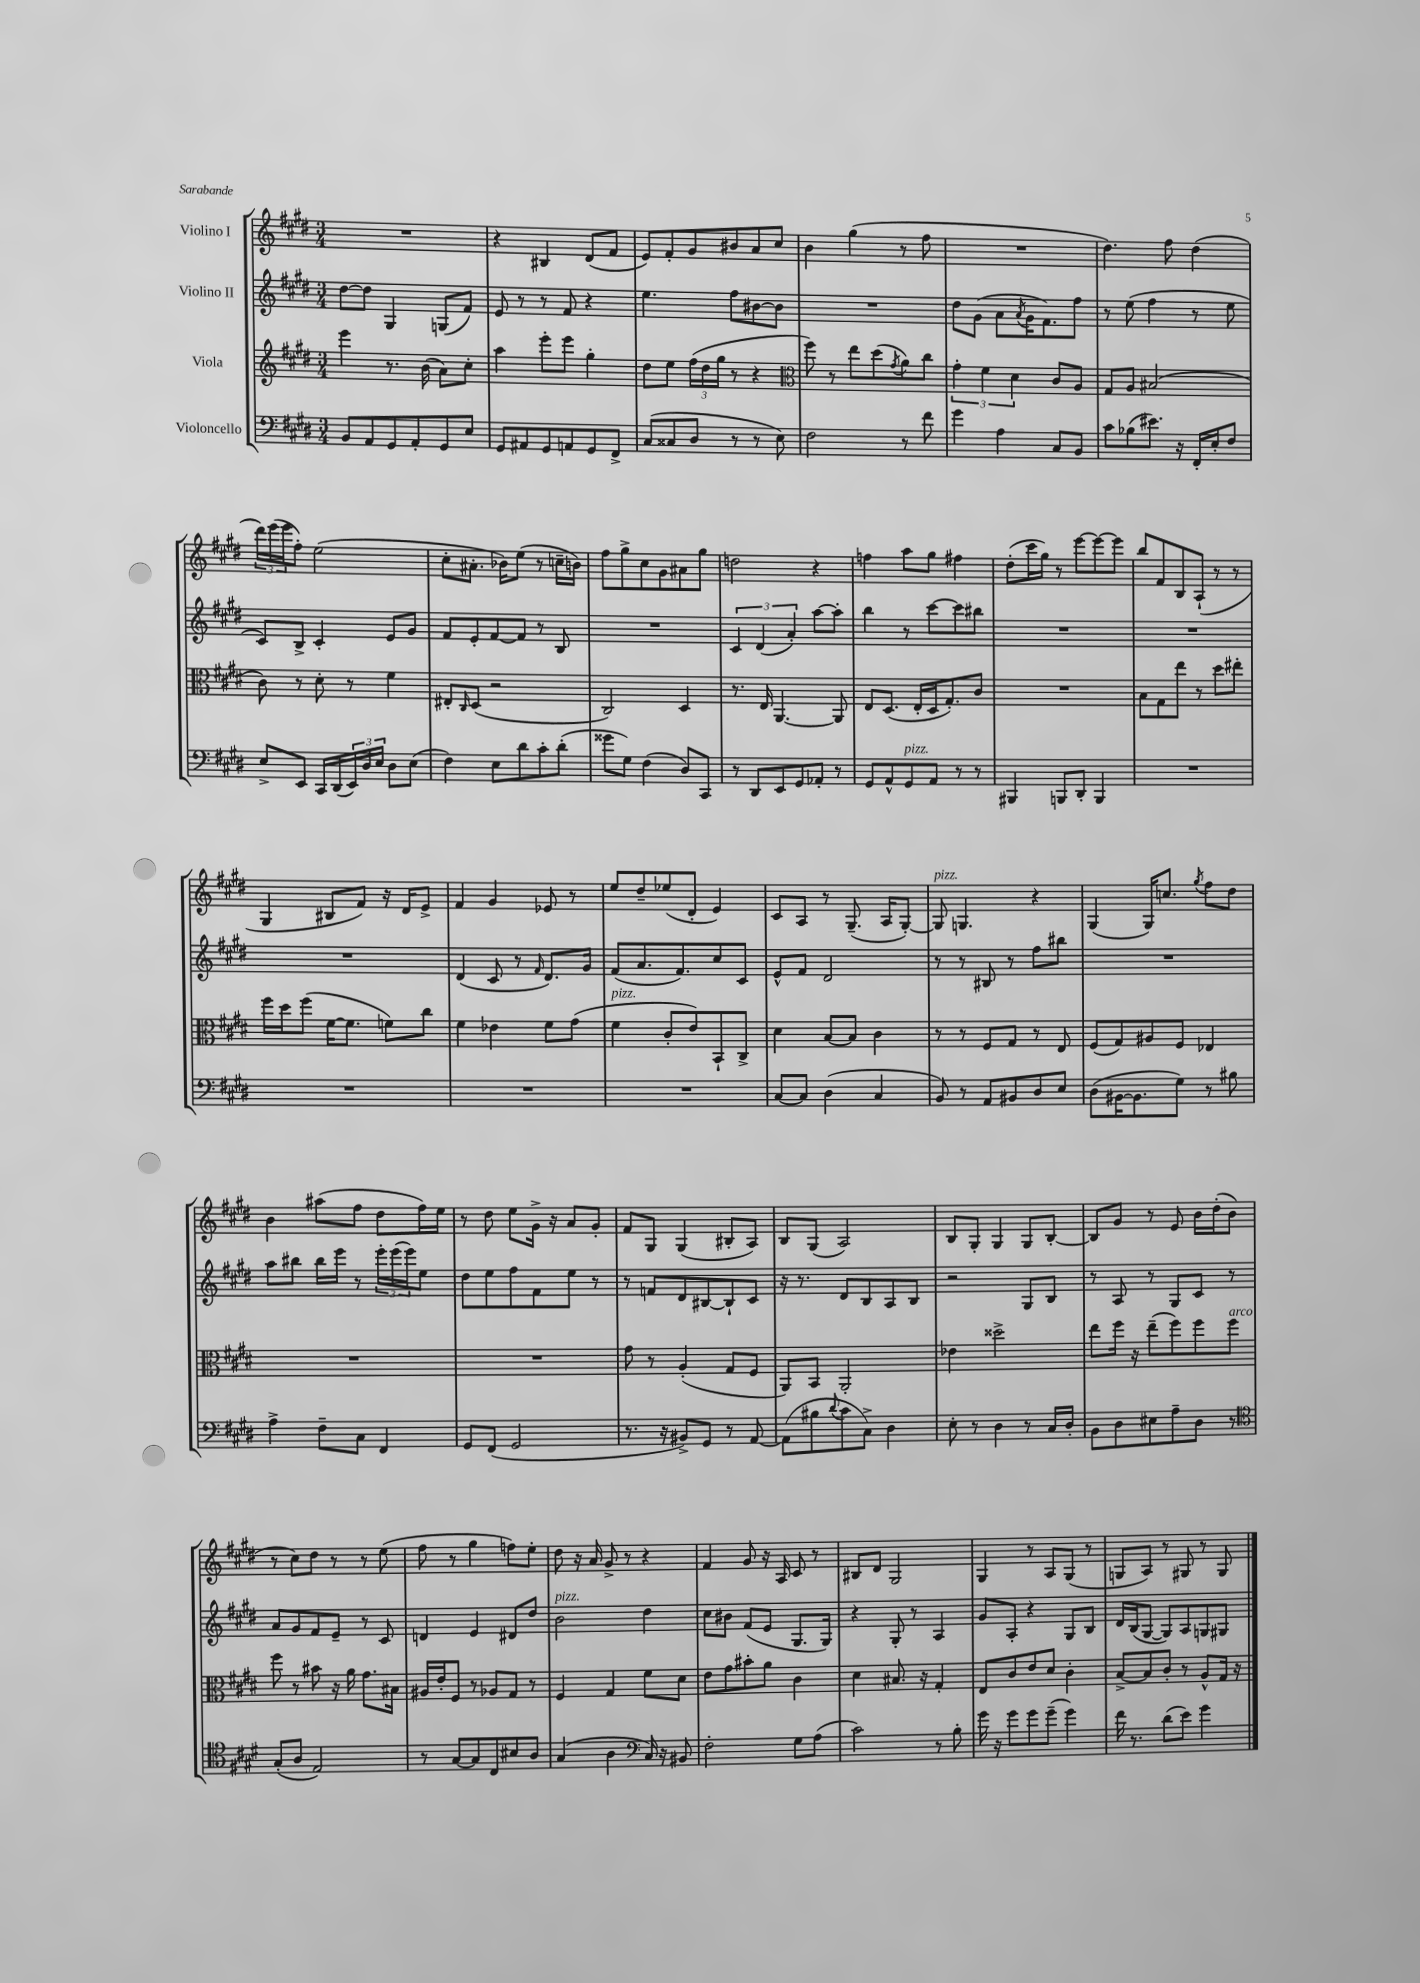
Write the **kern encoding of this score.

**kern	**kern	**kern	**kern
*part4	*part3	*part2	*part1
*staff4	*staff3	*staff2	*staff1
*I"Violoncello	*I"Viola	*I"Violino II	*I"Violino I
*clefF4	*clefG2	*clefG2	*clefG2
*k[f#c#g#d#]	*k[f#c#g#d#]	*k[f#c#g#d#]	*k[f#c#g#d#]
*M3/4	*M3/4	*M3/4	*M3/4
=140	=140	=140	=140
8BB/L	4eee\	[8dd#\L	2.r
8AA/	.	8dd#\J]	.
8GG#/	8.r	4G#/	.
8AA'/	.	.	.
.	(16b\	.	.
8GG#/	8a\L)	(8Gn/L	.
8E/J	8cc#'\J	8f#/J)	.
=141	=141	=141	=141
8GG#/L	4aa\	8e/	4r
8AA#X/	.	8r	.
8GG#/	8eee'\L	8r	4B#X/
8AAn/	8eee\J	8f#/	.
8GG#/	4gg#'\	4r	(8d#/L
8FF#^/J	.	.	8f#/J
=142	=142	=142	=142
(8C#/L	8dd#\L	4.ee\	8e/L)
8C##X/	8ee\J	.	8f#'/
8D#/J	(24ff#\LL	.	8g#/
.	24dd#\	.	.
.	24gg#\JJ	.	.
8r	8r	8ff#\L	8b#X/
8r	4r	[8b#X\	8a/
8E\)	.	8b#\J]	8cc#/J
=143	=143	=143	=143
*	*clefC3	*	*
2F#\	8ff#\)	2.r	4b\
.	8r	.	.
.	8ee\L	.	(4gg#\
.	(8dd#\	.	.
.	8qg#/	.	.
8r	8a\)	.	8r
8f#\	8cc#\J	.	8ff#\
=144	=144	=144	=144
4g#\	6g#'\	8dd#\L	2.r
.	.	(8g#\J	.
.	6f#\	.	.
4A\	.	8a\L	.
.	6d#\	.	.
.	.	8qa/	.
.	.	16g#\K	.
.	.	8.f#\)	.
8C#/L	8c#/L	.	.
8BB/J	8A/J	8ff#\J	.
=145	=145	=145	=145
8c#\L	8G#/L	8r	4.dd#\)
(8B-X\	8A/J	(8ee\	.
8.e#X\J)	(2B#X/	4ff#\	.
.	.	.	8ff#\
16r	.	.	.
16FF#'/LL	.	8r	(4dd#\
16E'/J	.	.	.
8F#/J	.	8ee\	.
!!LO:LB:g=z
=146	=146	=146	=146
8E^/L	8c#\)	8c#/L)	24ddd#\LL)
.	.	.	(24eee\
.	.	.	24eee\J
8EE/J	8r	8B^/J	8ff#'\J)
16CC#/LL	8d#'\	4c#'/	(2ee\
(16DD#/	.	.	.
24EE/)	8r	.	.
24D#/	.	.	.
24E/JJ	.	.	.
8D#\L	4f#\	8e/L	.
(8E\J	.	8g#/J	.
=147	=147	=147	=147
4F#\)	8E#X'/L	8f#/L	8cc#'\L
.	16qqC#/	.	.
.	(8D#/J	8e'/	8.a#X'\J
8E\L	2r	[8f#/	.
.	.	.	16b-X\KL)
8d#\	.	8f#/J]	(8ee\J
8c#'\	.	8r	8r
(8d#'\J	.	8B/	16ccn~\LL
.	.	.	16bn\JJ)
=148	=148	=148	=148
8g##X\L	2C#/)	2.r	8ff#\L
8G#\J)	.	.	8gg#^\
(4F#\	.	.	8cc#\
.	.	.	8g#\
8D#/L)	4D#/	.	8a#X\
8CC#/J	.	.	8gg#\J
=149	=149	=149	=149
8r	8.r	6c#/	2ddn\
8DD#/L	.	.	.
.	.	(6d#/	.
.	16E/	.	.
8EE/	[4.AA/	.	.
.	.	6a'/)	.
8GG#/	.	.	.
8AA-X'/J	.	[8aa\L	4r
8r	8AA/]	8aa'\J]	.
=150	=150	=150	=150
8GG#/L	8E/L	4bb\	4ffn\
8AA^^/	(8.D#/J	.	.
!LO:TX:a:i:t=pizz.	!	!	!
8GG#/	.	8r	8aa\L
.	16E'/LL	.	.
8AA/J	16D#/J	[8ccc#\L	8gg#\J
.	8.G#'/)	.	.
8r	.	8ccc#\]	4ff#X\
8r	8c#/J	8bb#X\J	.
=151	=151	=151	=151
4BBB#X/	2.r	2.r	(8dd#'\L
.	.	.	16ccc#\L
.	.	.	16gg#\JJ)
8BBBn/L	.	.	8r
8DD#'/J	.	.	[8eee\L
4BBB/	.	.	8eee\_
.	.	.	8eee\J]
=152	=152	=152	=152
2.r	8B\L	2.r	8bb/L
.	8G#\	.	8f#/
.	8ee\J	.	8B/
.	8r	.	(8A`/J
.	8dd#\L	.	8r
.	8ee#X'\J	.	8r
!!LO:LB:g=z
=153	=153	=153	=153
2.r	16ff#\LL	2.r	4G#/
.	16dd#\J	.	.
.	(8ff#\J	.	.
.	[16f#\KL	.	8B#X/L
.	8.f#\J]	.	.
.	.	.	8f#/J)
.	8fn\L)	.	16r
.	.	.	16d#/KL
.	8cc#\J	.	8e^/J
=154	=154	=154	=154
2.r	4f#\	(4d#/	4f#/
.	4e-X\	8c#/	4g#/
.	.	8r	.
.	.	16qqf#/	.
.	8f#\L	8.d#/L)	8e-X/
.	(8g#\J	.	8r
.	.	16g#/Jk	.
=155	=155	=155	=155
!	!LO:TX:a:i:t=pizz.	!	!
2.r	4f#\	(8f#/L	8ee/L
.	.	8.a/	8dd#~/
.	8c#'/L	.	(8ee-X/
.	.	8.f#/)	.
.	8e/)	.	8d#'/J
.	8BB`/	8cc#/	4e/)
.	8C#^/J	8c#/J	.
=156	=156	=156	=156
[8C#/L	4d#\	8e^^/L	8c#/L
8C#/J]	.	8f#/J	8A/J
(4D#\	[8B/L	2d#/	8r
.	8B/J]	.	(8.G#~/
4C#/	4c#\	.	.
.	.	.	16A/KL
.	.	.	[8G#'/J)
=157	=157	=157	=157
!	!	!	!LO:TX:a:i:t=pizz.
8BB/)	8r	8r	8G#/]
8r	8r	8r	4.Gn/
8AA/L	8F#/L	8B#X/	.
8BB#X/	8G#/J	8r	.
8D#/	8r	8ff#\L	4r
8E/J	8E/	8bb#X\J	.
=158	=158	=158	=158
(8D#\L	(8F#/L	2.r	(4G#/
[16BB#X\K	8G#/)	.	.
8.BB#\]	.	.	.
.	8A#X/	.	16G#/KL)
.	.	.	8.ccn/J
8G#\J)	8F#/J	.	.
.	.	.	8qgg#/
8r	4E-X/	.	8ff#\L
8B#X\	.	.	8dd#\J
!!LO:LB:g=z
=159	=159	=159	=159
4A^\	2.r	8aa\L	4b\
.	.	8bb#X\J	.
8F#~\L	.	16bb#\LL	(8aa#X\L
.	.	16eee\JJ	.
8C#\J	.	8r	8ff#\J
4FF#/	.	24eee'\LL	8dd#\L
.	.	(24eee\	.
.	.	24eee\J)	.
.	.	8ee\J	16ff#\L)
.	.	.	16ee\JJ
=160	=160	=160	=160
8GG#/L	2.r	8dd#\L	8r
(8FF#/J	.	8ee\	8dd#\
2GG#/	.	8ff#\	8ee\L
.	.	8f#\	16g#^\Jk
.	.	.	16r
.	.	8ee\J	8a/L
.	.	8r	8g#'/J
=161	=161	=161	=161
8.r	8g#\	8r	8f#/L
.	8r	8fn/L	8G#/J
16r	.	.	.
8BB#X^/L)	(4A'/	8d#/	(4G#/
8GG#/J	.	[8B#X/	.
8r	8G#/L	8B#`/]	8B#X'/L
[8AA/	8F#/J	8c#/J	8A/J)
=162	=162	=162	=162
(8AA\L]	8AA/L)	16r	8B/L
.	.	8.r	.
8B#X\	8BB/J	.	(8G#/J
8qqd#/	.	.	.
8c#\	2AA'/	8d#/L	2A/)
8C#^\J)	.	8B/	.
4D#\	.	8A/	.
.	.	8B/J	.
=163	=163	=163	=163
8E'\	4e-X\	2r	8B/L
8r	.	.	8G#'/J
4D#\	2dd##X^\	.	4G#/
8r	.	8G#/L	8G#/L
16C#/LL	.	8B/J	[8B'/J
16D#'/JJ	.	.	.
=164	=164	=164	=164
8BB\L	8ee\L	8r	8B/L]
8D#\	16ff#\Jk	8A/	8g#/J
.	16r	.	.
8E#X\	(8ee~\L	8r	8r
8A~\	8ff#\)	8G#/L	8e/
8D#\J	8ff#\	8c#/J	16b\LL
.	.	.	(16dd#'\J
!	!LO:TX:a:i:t=arco	!	!
8r	8ff#\J	8r	8b\J
!!LO:LB:g=z
=165	=165	=165	=165
*clefC4	*	*	*
(8G#'/L	8ff#\	8a/L	8r
8A/J	8r	8g#/	8cc#\L)
2E/)	8b#X\	8f#/	8dd#\J
.	16r	8e~/J	8r
.	16a\	.	.
.	8.g#\L	8r	8r
.	.	8c#/	(8ee\
.	16B#X\Jk	.	.
=166	=166	=166	=166
8r	16A#X/LL	4dn/	8ff#\
.	16e'/J	.	.
[8G#/L	8F#/J	.	8r
8G#/]	8r	4e/	4gg#\
8C#/	8A-X/L	.	.
8B#X/	8G#/J	8d#X/L	8ffn\L)
8A/J	8r	8dd#/J	8ee'\J
=167	=167	=167	=167
!	!	!LO:TX:a:i:t=pizz.	!
(4G#/	4F#/	2b\	8dd#\
.	.	.	16r
.	.	.	16a/
4A\	4G#/	.	8g#^/
.	.	.	8r
*clefF4	*	*	*
16C#/)	8f#\L	4dd#\	4r
16r	.	.	.
8BB#X/	8d#\J	.	.
=168	=168	=168	=168
2F#'\	8e\L	8cc#\L	4f#/
.	8g#\	8b#X\J	.
.	8b#X'\	(8f#/L	8g#/
.	8a\J	8e/J	16r
.	.	.	16A/
8G#\L	4c#\	8.G#/L	8c#/
(8A\J	.	.	8r
.	.	16G#/Jk)	.
=169	=169	=169	=169
2c#\)	4d#\	4r	8B#X/L
.	.	.	8d#/J
.	8.B#X/	8G#'/	2G#/
.	.	8r	.
.	16r	.	.
8r	4G#'/	4A/	.
8B'\	.	.	.
=170	=170	=170	=170
16g#\	8E/L	8g#/L	4G#/
16r	.	.	.
8g#\L	8c#/	8A'/J	.
8g#\	8e/	4r	8r
(8g#~\J	8d#/J	.	8A/L
4g#\)	4c#'\	8G#/L	(8G#/J
.	.	8B/J	8r
=171	=171	=171	=171
16f#\	[8B^/L	16d#/LL	8Gn/L
8.r	.	(16B/J	.
.	8B/]	[8G#/J	8A/J)
(8d#\L	8c#'/J	8G#/L])	8r
8e\J)	8r	8A/	8G#X/
4g#\	8A^^/L	8Gn/	8r
.	16G#/Jk	8G#X/J	8G#/
.	16r	.	.
==	==	==	==
*-	*-	*-	*-
